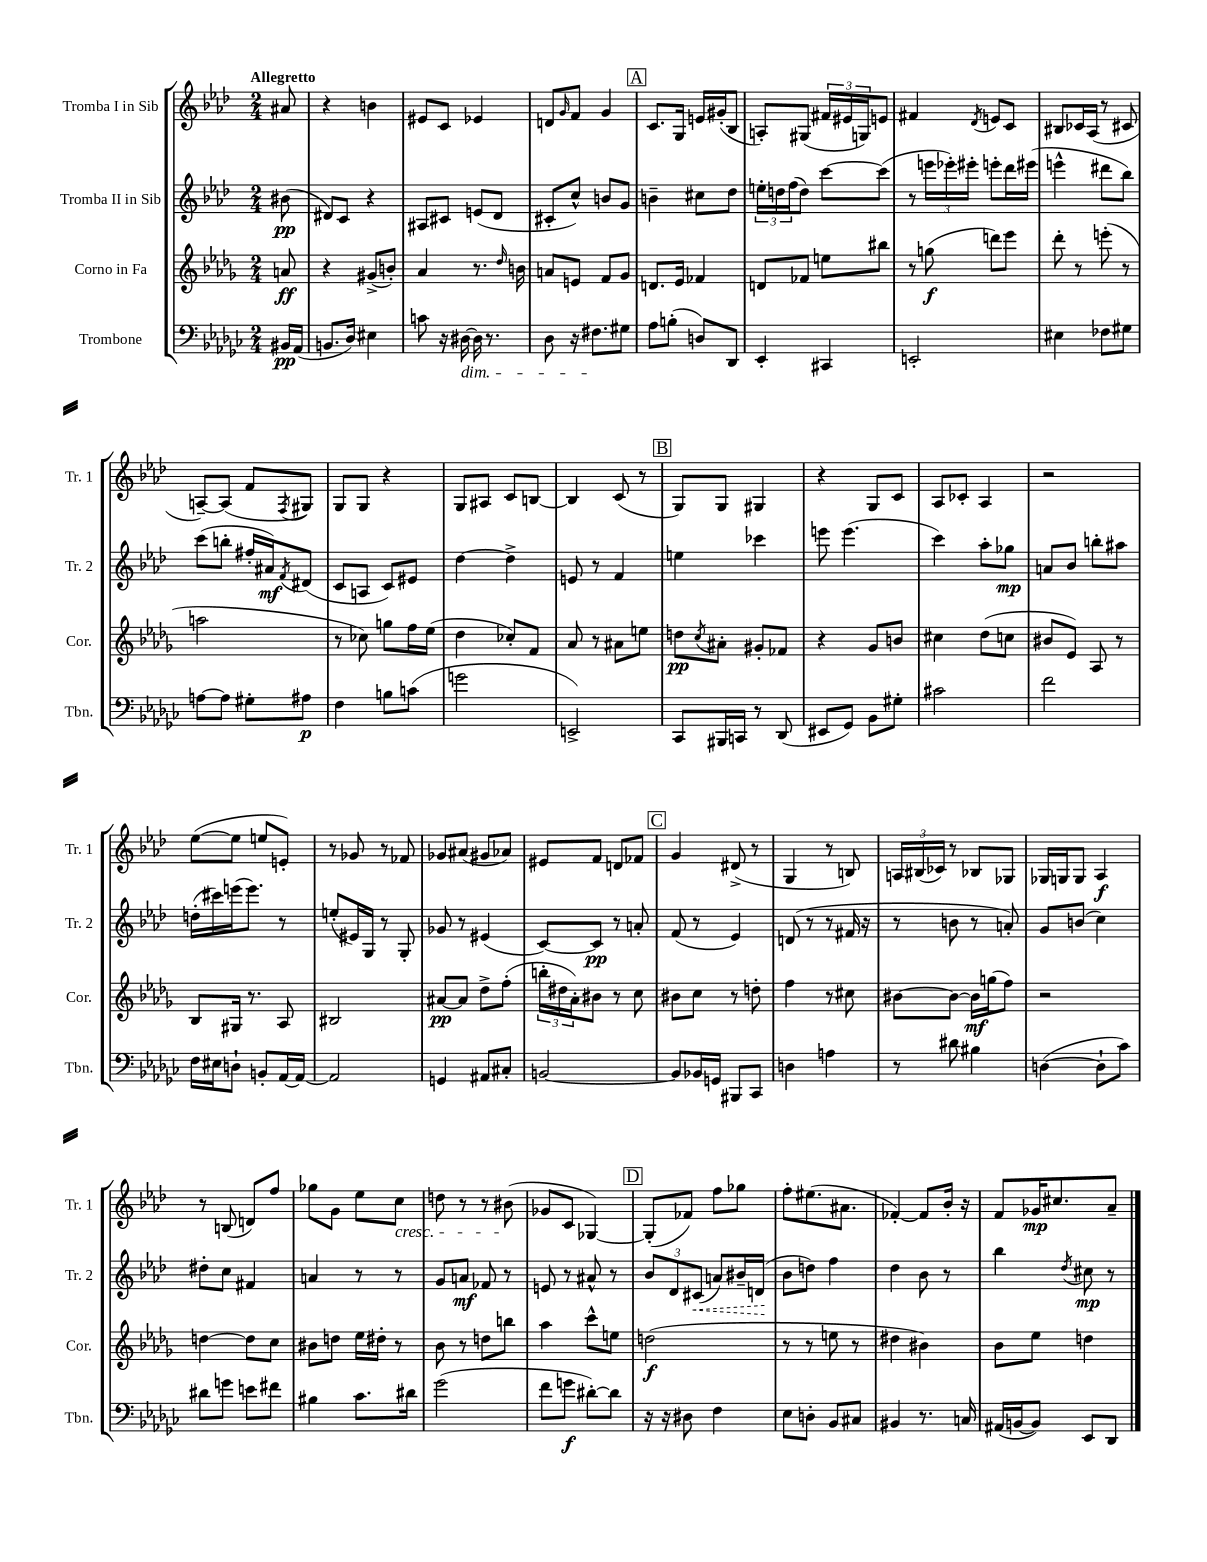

**kern	**kern	**kern	**kern
*staff4	*staff3	*staff2	*staff1
*clefF4	*clefG2	*clefG2	*clefG2
*k[b-e-a-d-g-c-]	*k[b-e-a-d-g-]	*k[b-e-a-d-]	*k[b-e-a-d-]
*M2/4	*M2/4	*M2/4	*M2/4
16BB#	8a	(8b#	8a#
(16AA-	.	.	.
=	=	=	=
8.BB	4r	8d#)	4r
.	.	8c	.
16D-)	.	.	.
4E#	(8g#^	4r	4b
.	8b')	.	.
=	=	=	=
8c	4a-	8A#	8e#
16r	.	8c#	8c
[16D#	.	.	.
16D#]	8.r	(8e	4e-
8.r	.	.	.
.	.	8d-	.
.	16qqdd-	.	.
.	16b	.	.
=	=	=	=
8D-	8a	8c#'	8d
.	.	.	16qqg
16r	8e	8cc^^)	8f
8.F#	.	.	.
.	8f	8b	4g
8G#	8g-	8g	.
=	=	=	=
8A-	8.d	4b~	8.c
(8B'	.	.	.
.	16e-	.	16G
8D)	4f-	8cc#	16e
.	.	.	(16g#'
8DD-	.	8dd-	8B-
=	=	=	=
4EE-'	8d	24ee'	8A')
.	.	24dd	.
.	.	(24ff	.
.	8f-	8dd)	(8G#
4CC#	8ee	[8ccc	24f#
.	.	.	24e#
.	.	.	24G)
.	8bb#	(8ccc]	8e
=	=	=	=
2EE'	8r	8r	4f#
.	(8gg	24eee	.
.	.	24eee-')	.
.	.	24eee#'	.
.	.	.	8qd-
.	8ddd)	8eee'	8e
.	8eee-	16ddd-	8c
.	.	(16eee#	.
=	=	=	=
4E#	8ddd-'	4eee^^	8B#
.	8r	.	16c-
.	.	.	(16A-
8F-	(8eee'	8ddd#	8r
8G#	8r	8bb-)	8c#
=	=	=	=
[8A	2aa	(8ccc	[8A~)
8A]	.	8bb'	(8A]
8G#'	.	16ff#'	8f
.	.	16a#)	.
.	.	8qf	8qF
8A#	.	(8d#	8G#)
=	=	=	=
4F	8r	8c	8G
.	8cc-)	8A	8G
8B	8gg	8c)	4r
(8c	16ff	8e#	.
.	(16ee-	.	.
=	=	=	=
2g	4dd-	[4dd-	8G
.	.	.	8A#
.	8cc-')	4dd-^]	8c
.	8f	.	[8B
=	=	=	=
2EE^)	8a-	8e	4B]
.	8r	8r	.
.	8a#	4f	(8c
.	8ee	.	8r
=	=	=	=
8CC-	8dd	4ee	8G)
.	8qcc	.	.
16BBB#	8a#'	.	8G
16CC	.	.	.
8r	8g#'	4ccc-	4G#
(8DD-	8f-	.	.
=	=	=	=
8EE#	4r	8eee	4r
8GG-)	.	(4.eee	.
8BB-	8g-	.	8G
8G#'	8b	.	8c
=	=	=	=
2c#	4cc#	4ccc)	8A-
.	.	.	8c-'
.	(8dd-	8aa-'	4A-
.	8cc	8gg-	.
=	=	=	=
2f	8b#	8a	2r
.	8e-)	8b-	.
.	8A-	8bb'	.
.	8r	8aa#	.
=	=	=	=
16F	8B-	(16dd'	([8ee-
16E#	.	16ccc#)	.
8D`	16G#	(16eee	8ee-]
.	8.r	8.eee)	.
8BB'	.	.	8ee
[16AA-	8A-	8r	8e')
16AA-_	.	.	.
=	=	=	=
2AA-]	2B#	(8ee'	8r
.	.	16e#)	8g-
.	.	16G	.
.	.	8r	8r
.	.	8G'	8f-
=	=	=	=
4GG	[8a#	8g-	8g-
.	8a#]	8r	(8a#
8AA#	8dd-^	(4e#	8g#
8C#'	(8ff'	.	8a-)
=	=	=	=
[2BB	24bb'	[8c)	8e#
.	24dd#	.	.
.	24a-')	.	.
.	8b#	8c]	8f
.	8r	8r	8d
.	8cc	8a'	8f-
=	=	=	=
8BB]	8b#	(8f	4g
16BB-	8cc	8r	.
16GG	.	.	.
8BBB#	8r	4e-)	(8d#^
8CC-	8dd'	.	8r
=	=	=	=
4D	4ff	(8d	4G
.	.	8r	.
4A	8r	8r	8r
.	8cc#	16f#	8B)
.	.	16r	.
=	=	=	=
8r	[8b#	8r	24A
.	.	.	(24B#
.	.	.	24c-)
8d#	8b#_	8b	8r
4B#	16b#]	8r	8B-
.	(16gg	.	.
.	8ff)	8a')	8G-
=	=	=	=
([4D	2r	8g	16G-
.	.	.	16G
.	.	(8b	8G
8D`]	.	4cc)	4A-
8c-)	.	.	.
=	=	=	=
8d#	[4dd	8dd#'	8r
8g	.	8cc	(8B
8e	8dd]	4f#	8d)
8f#	8cc	.	8ff
=	=	=	=
4B#	8b#	4a	8gg-
.	8dd	.	8g
8.c-	16ee-	8r	8ee-
.	16dd#'	.	.
.	8r	8r	8cc
16d#	.	.	.
=	=	=	=
(2g-	8b-	8g	8dd
.	8r	8a	8r
.	8dd	8f-	8r
.	8bb	8r	(8b#
=	=	=	=
8f	4aa-	8e	8g-
8g	.	8r	8c
[8d#')	8ccc^^	8a#^^	[4G-)
8d#]	8ee	8r	.
=	=	=	=
16r	(2dd	12b-	(8G-']
16r	.	.	.
.	.	12d-	.
8D#	.	.	8f-)
.	.	(12c#	.
4F	.	8a)	8ff
.	.	16b#~	8gg-
.	.	(16d	.
=	=	=	=
8E-	8r	8b-	8ff'
8D'	8r	8dd)	(8.ee#
8BB-	8ee	4ff	.
.	.	.	8.a#
8C#	8r	.	.
=	=	=	=
4BB#	4dd#	4dd-	[4f-')
8.r	4b#)	8b-	8f-]
.	.	8r	16b-'
16C	.	.	16r
=	=	=	=
(16AA#	8b-	4bb-	8f
[16BB	.	.	.
8BB])	8ee-	.	16g-
.	.	.	8.cc#
.	.	8qdd-	.
8EE-	4dd	8cc#	.
8DD-	.	8r	8a-~
==	==	==	==
*-	*-	*-	*-
